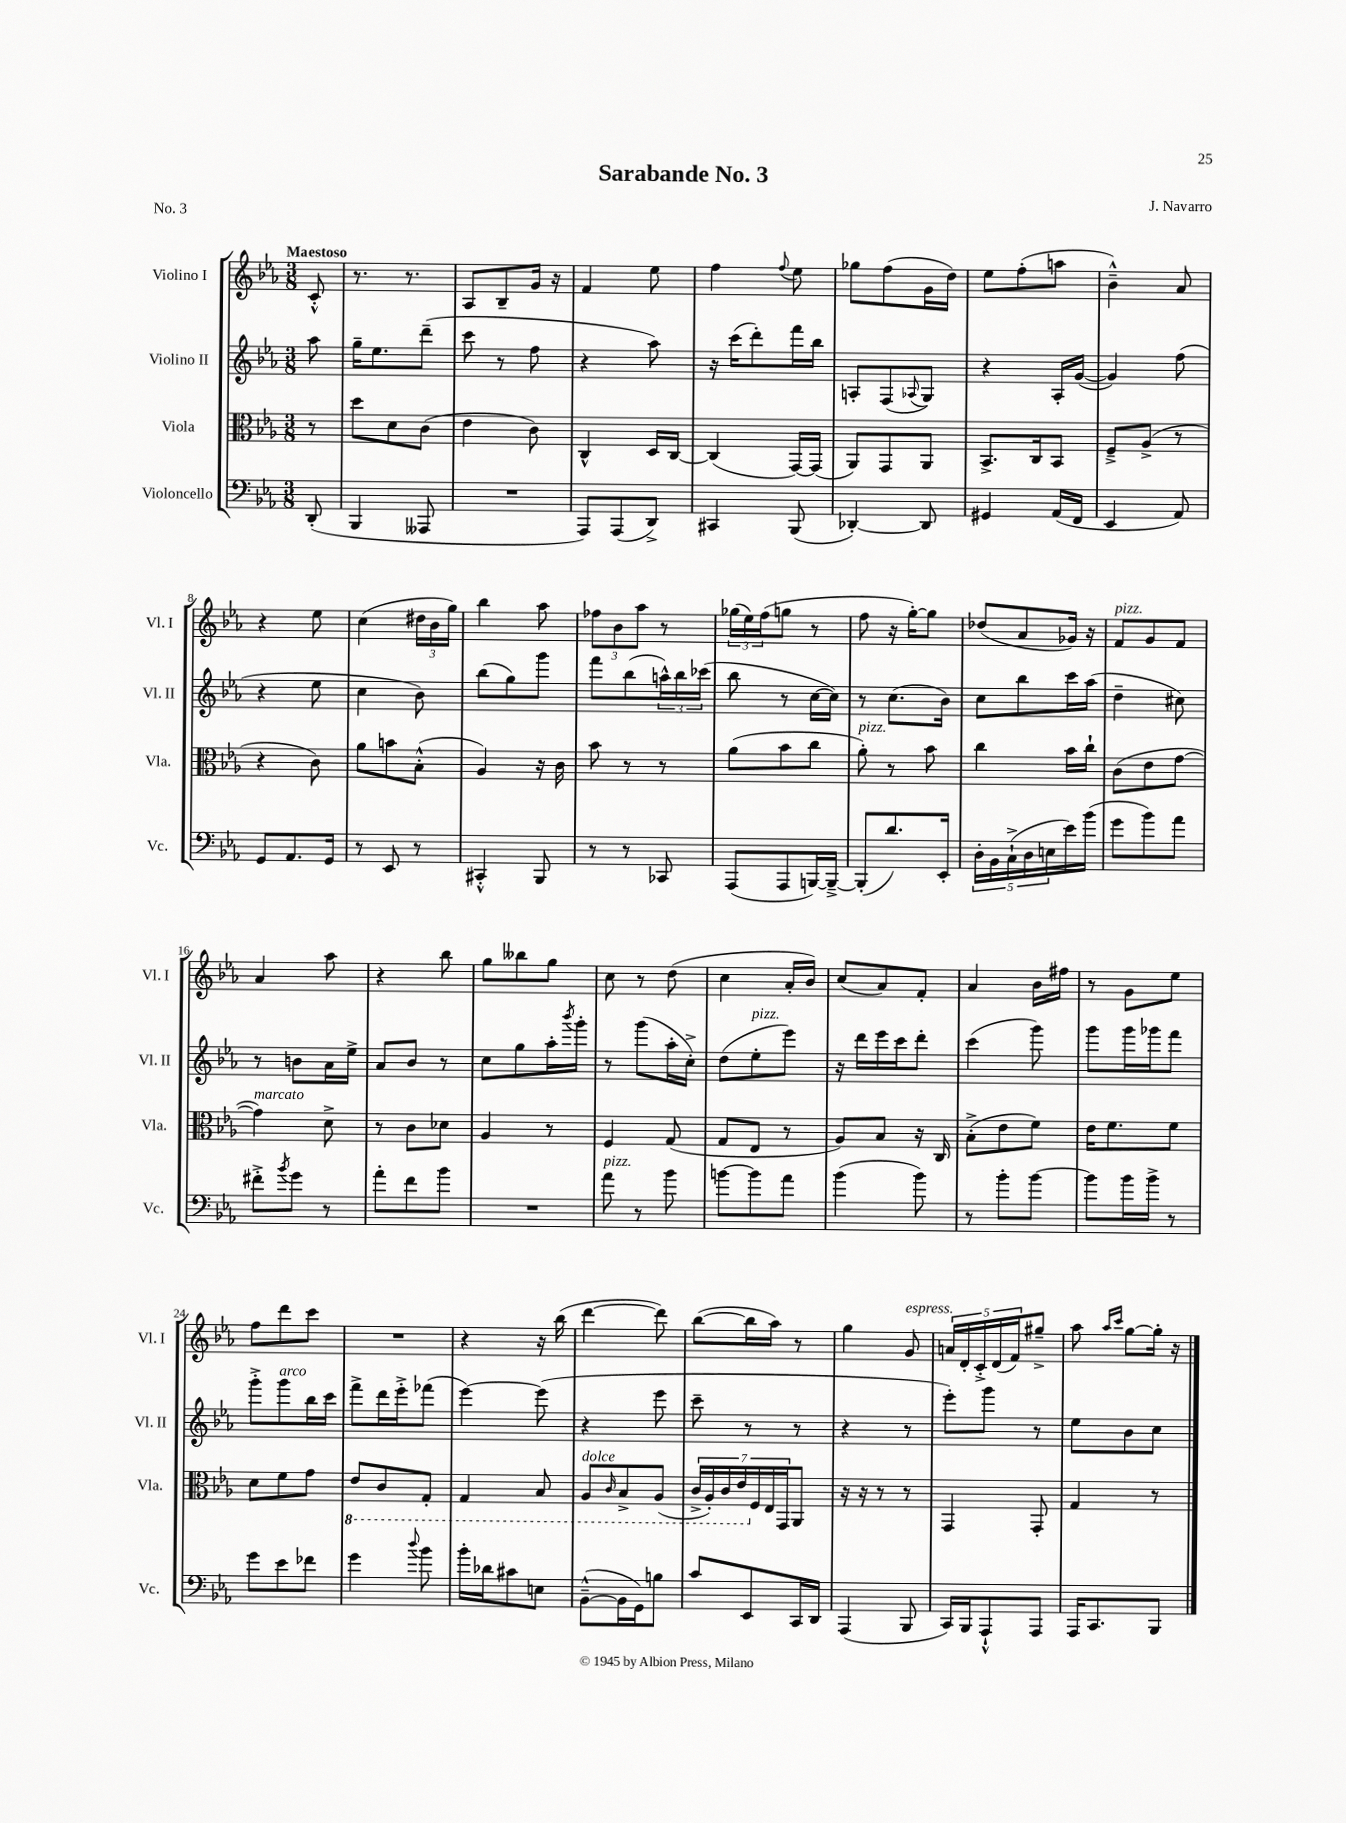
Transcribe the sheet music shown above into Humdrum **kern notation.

**kern	**kern	**kern	**kern
*staff4	*staff3	*staff2	*staff1
*clefF4	*clefC3	*clefG2	*clefG2
*k[b-e-a-]	*k[b-e-a-]	*k[b-e-a-]	*k[b-e-a-]
*M3/8	*M3/8	*M3/8	*M3/8
(8DD'	8r	8aa-	8c'^^
=	=	=	=
4BBB-	8dd	16gg~	8.r
.	.	8.ee-	.
.	8d	.	.
.	.	.	8.r
8AAA--	(8c	(8ddd~	.
=	=	=	=
4.r	4e-	8ccc	8A-
.	.	8r	8B-~
.	8c)	8ff	16g
.	.	.	16r
=	=	=	=
8AAA-)	4C^^	4r	4f
(8AAA-	.	.	.
8DD^)	16D	8aa-)	8ee-
.	[16C	.	.
=	=	=	=
4CC#	(4C]	16r	4ff
.	.	(16ccc	.
.	.	8ddd')	.
.	.	.	8qqff
(8BBB-	[16GG)	16fff	8ee-
.	(16GG]	16bb-	.
=	=	=	=
[4DD-')	8AA-)	8A'	8gg-
.	8GG	(8F	(8ff
.	.	8qqA-	.
8DD-]	8AA-	8G)	16g
.	.	.	16dd)
=	=	=	=
4GG#	8.BB-^	4r	8ee-
.	.	.	(8ff'
.	16C	.	.
(16AA-	8BB-	16A-'	8aa
16FF	.	([16g	.
=	=	=	=
4EE-	8F~^	4g])	4b-~^^)
.	(8A-^	.	.
8AA-)	8r	(8ff	8a-
=	=	=	=
8GG	4r	4r	4r
8.AA-	.	.	.
.	8c)	8ee-	8ee-
16GG	.	.	.
=	=	=	=
8r	8a-	4cc	(4cc
8EE-	8b	.	.
8r	(8B-'^^	8b-)	24dd#
.	.	.	24b-
.	.	.	24gg)
=	=	=	=
4CC#'^^	4A-)	(8bb-	4bb-
.	.	8gg)	.
8BBB-	16r	8ggg	8aa-
.	16c	.	.
=	=	=	=
8r	8b-	8fff	12ff-
.	.	.	12b-
8r	8r	(8bb-	.
.	.	.	12aa-
8CC-	8r	24aa^^)	8r
.	.	24bb-	.
.	.	(24ccc-	.
=	=	=	=
(8AAA-	(8a-	8bb-	(24gg-
.	.	.	24ee-)
.	.	.	(24ff
8AAA-	8b-	8r	8gg
[16BBB)	8cc	[16cc	8r
16BBB~^_	.	16cc])	.
=	=	=	=
(8BBB']	8a-')	8r	8ff
8.d)	8r	(8.cc	16r
.	.	.	[16gg')
.	8b-	.	8gg]
16EE-'	.	16b-)	.
=	=	=	=
20D'	4cc	8cc	(8dd-
20BB-	.	.	.
(20C`^	.	.	.
.	.	8bb-	8a-
20D	.	.	.
20E	.	.	.
16e-)	16b-	16ccc	16g-)
(16b-	16cc`	(16aa-	16r
=	=	=	=
8g	(8c	4dd~	8f
8b-)	8e-	.	8g
8a-	[8g	8cc#)	8f
=	=	=	=
8f#'^	4g])	8r	4a-
8qb-	.	.	.
8g	.	8b	.
8r	8d^	16a-	8aa-
.	.	16ee-^	.
=	=	=	=
8a-'	8r	8a-	4r
8f	8c	8b-	.
8b-	8d-	8r	8bb-
=	=	=	=
4.r	4A-	8cc	8gg
.	.	8gg	8bb--
.	8r	16aa-'	8gg
.	.	8qbbb-	.
.	.	16ggg'	.
=	=	=	=
8a-	4F	8r	8cc
8r	.	(8ggg	8r
8b-	(8G	16aa-'	(8dd
.	.	16cc'^)	.
=	=	=	=
[8b	8G	(8dd	4cc
8b]	8E-	8ee-'	.
8a-	8r	8eee-)	16a-'
.	.	.	16b-)
=	=	=	=
(4b-	8A-)	16r	(8cc
.	.	16ddd	.
.	8B-	16eee-	8a-)
.	.	16ccc	.
8b-)	16r	8ddd'	8f'
.	16C	.	.
=	=	=	=
8r	(8B-'^	(4ccc	4a-
8b-'	8e-	.	.
[8b-	8f)	8ggg)	16b-
.	.	.	16ff#
=	=	=	=
8b-]	16e-	8ggg	8r
.	8.f	.	.
16b-	.	16ggg	8g
16b-^	.	16ggg-	.
8r	8f	8fff	8ee-
=	=	=	=
8g	8d	8ggg'^	8ff
8e-	8f	8ggg	8ddd
8f-	8g	16bb-	8ccc
.	.	16ccc	.
=	=	=	=
4g	8E-	8fff^	4.r
.	8C	16ddd	.
.	.	16eee-'^	.
8qqdd	.	.	.
8b-	8GG'	(8fff-	.
=	=	=	=
16b-'	4GG	[4eee-)	4r
16d-	.	.	.
8c#	.	.	.
8E	8BB-	(8eee-]	16r
.	.	.	(16bb-
=	=	=	=
([8BB-~^^	8AA-	4r	[4ddd
.	16qqC	.	.
16BB-]	8BB-^	.	.
16GG)	.	.	.
8B	(8AA-	8eee-	8ddd])
=	=	=	=
8c	28C^	8ccc~	([8bb-
.	28AA-')	.	.
.	28C	.	.
.	28E-	.	.
8EE-	.	8r	16bb-]
.	28F	.	.
.	28E-	.	.
.	.	.	16aa-)
.	28GG	.	.
16CC	8AA-	8r	8r
16DD	.	.	.
=	=	=	=
(4AAA-	16r	4r	4gg
.	16r	.	.
.	8r	.	.
8BBB-	8r	8r	8g
=	=	=	=
16CC)	4GG	8eee-')	20a
.	.	.	20d'
16BBB-	.	.	.
.	.	.	20c'^
8AAA-`^^	.	8ggg	.
.	.	.	(20d
.	.	.	20f)
8AAA-	8GG'	8r	8gg#~^
=	=	=	=
16AAA-	4G	8ee-	8aa-
8.CC	.	.	.
.	.	.	16qqaa-
.	.	.	16qqccc
.	.	8b-	[8gg
8BBB-	8r	8cc	16gg']
.	.	.	16r
==	==	==	==
*-	*-	*-	*-
